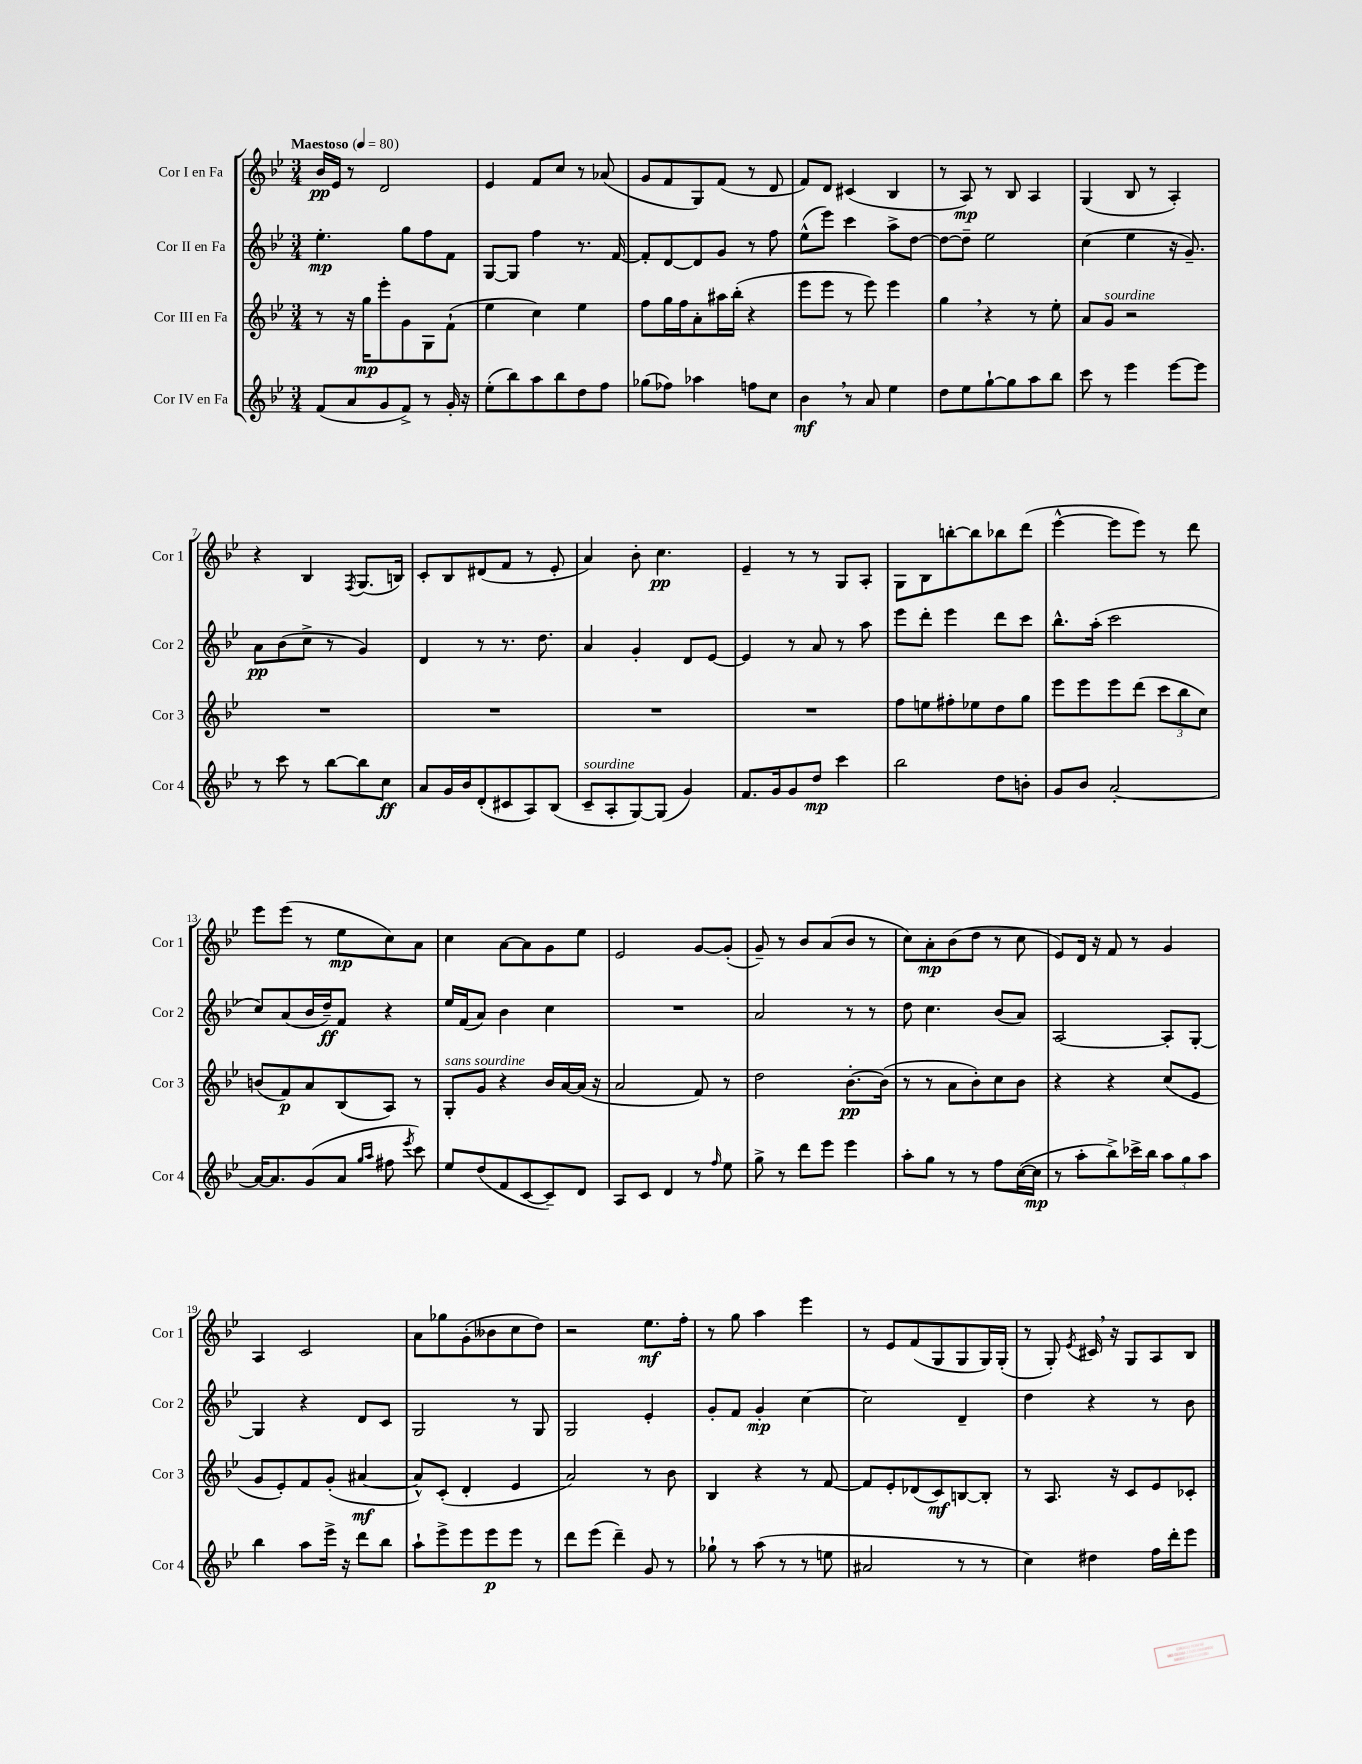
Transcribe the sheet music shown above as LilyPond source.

<<
\new StaffGroup <<
\new Staff = "s0" \with { instrumentName = "Cor I en Fa" shortInstrumentName = "Cor 1" } {
    \clef treble \key bes \major \numericTimeSignature \time 3/4 \tempo "Maestoso" 4 = 80
    \autoBeamOff bes'16[\pp ees'16] r8 d'2 |
    ees'4 f'8[ c''8] r8 aes'8( |
    g'8[ f'8 g8) f'8]( r8 d'8 |
    f'8[) d'8] cis'4( bes4 |
    r8 a8\mp) r8 bes8 a4 |
    g4( bes8 r8 a4-.) |
    r4 bes4 \acciaccatura { f8 } g8.[( b16]) |
    c'8[-. bes8 dis'8( f'8] r8 ees'8-. |
    a'4) bes'8-. c''4.\pp |
    ees'4-- r8 r8 g8[ a8]-. |
    g8[ bes8 b''8~-. b''8 bes''8 d'''8]( |
    ees'''4~-^ ees'''8[ ees'''8]) r8 d'''8 |
    ees'''8[ ees'''8]( r8 ees''8[\mp c''8) a'8] |
    c''4 a'8[~ a'8 g'8 ees''8] |
    ees'2 g'8[~ g'8]-.( |
    g'8--) r8 bes'8[ a'8( bes'8] r8 |
    c''8[) a'8-.\mp bes'8( d''8] r8 c''8 |
    ees'8[) d'16] r16 f'8 r8 g'4 |
    a4 c'2 |
    a'8[ ges''8 g'8-.( beses'8 c''8 d''8]) |
    r2 ees''8.[\mf f''16]-. |
    r8 g''8 a''4 ees'''4 |
    r8 ees'8[ f'8( g8 g8 g16) g16]-.( |
    r8 g8-.) \acciaccatura { ees'8 } cis'16 \breathe r16 g8[ a8 bes8] \bar "|." |
}
\new Staff = "s1" \with { instrumentName = "Cor II en Fa" shortInstrumentName = "Cor 2" } {
    \clef treble \key bes \major \numericTimeSignature \time 3/4
    \autoBeamOff ees''4.-.\mp g''8[ f''8 f'8] |
    g8[~ g8] f''4 r8. f'16~ |
    f'8[-. d'8~ d'8 g'8] r8 f''8 |
    ees''8[-^( ees'''8]) c'''4 a''8[-> d''8]~ |
    d''8[~ d''8]-- ees''2 |
    c''4( ees''4 r16 g'8.--) |
    a'8[\pp bes'8( c''8]-> r8 g'4) |
    d'4 r8 r8. d''8. |
    a'4 g'4-. d'8[ ees'8]~ |
    ees'4 r8 a'8 r8 a''8 |
    ees'''8[ d'''8]-. ees'''4 d'''8[ c'''8] |
    bes''8.[-^ a''16]-.( c'''2 |
    c''8[) a'8( bes'16 d''16--\ff) f'8] r4 |
    ees''16[ f'16( a'8]) bes'4 c''4 |
    R2. |
    a'2 r8 r8 |
    d''8 c''4. bes'8[( a'8]) |
    a2~ a8[-. g8]~-. |
    g4 r4 d'8[ c'8] |
    g2 r8 g8 |
    g2 ees'4-. |
    g'8[-. f'8] g'4-.\mp c''4~ |
    c''2 d'4-- |
    d''4 r4 r8 bes'8 \bar "|." |
}
\new Staff = "s2" \with { instrumentName = "Cor III en Fa" shortInstrumentName = "Cor 3" } {
    \clef treble \key bes \major \numericTimeSignature \time 3/4
    \autoBeamOff r8 r16 g''16[\mp ees'''8-. g'8 g8 f'8]-!( |
    ees''4 c''4) ees''4 |
    f''8[ g''16 f''16 a'8-. ais''16 bes''16]-.( r4 |
    ees'''8[ ees'''8] r8 ees'''8) ees'''4 |
    g''4 \breathe r4 r8 ees''8-. |
    a'8[ g'8]^\markup { \italic "sourdine" } r2 |
    R2. |
    R2. |
    R2. |
    R2. |
    f''8[ e''8 fis''8-. ees''8 d''8 g''8] |
    ees'''8[ ees'''8 ees'''8 d'''8]( \tuplet 3/2 { c'''8[ bes''8 c''8]) } |
    b'8[( f'8\p) a'8 bes8( a8]) r8 |
    g8[-.^\markup { \italic "sans sourdine" } g'8] r4 bes'16[ a'16~ a'16]( r16 |
    a'2 f'8) r8 |
    d''2 bes'8.[~-.\pp bes'16]( |
    r8 r8 a'8[ bes'8-.) c''8 bes'8] |
    r4 r4 c''8[( ees'8] |
    g'8[ ees'8-.) f'8 g'8]-.( ais'4~\mf |
    ais'8[-^) c'8]-.( d'4-. ees'4 |
    a'2) r8 bes'8 |
    bes4 r4 r8 f'8~ |
    f'8[ ees'8-. des'8( c'8\mf) b8~ b8]-. |
    r8 a8. r16 c'8[ ees'8 ces'8]-. \bar "|." |
}
\new Staff = "s3" \with { instrumentName = "Cor IV en Fa" shortInstrumentName = "Cor 4" } {
    \clef treble \key bes \major \numericTimeSignature \time 3/4
    \autoBeamOff f'8[( a'8 g'8 f'8]->) r8 g'16-. r16 |
    ees''8[-.( bes''8) a''8 bes''8 d''8 f''8] |
    ges''8[( fes''8]) aes''4 f''8[ c''8] |
    bes'4\mf \breathe r8 a'8 ees''4 |
    d''8[ ees''8 g''8~-! g''8 a''8 bes''8] |
    c'''8 r8 ees'''4 ees'''8[~ ees'''8] |
    r8 c'''8 r8 bes''8[~ bes''8 c''8]\ff |
    a'8[ g'16 bes'16 d'8-.( cis'8 a8) bes8]( |
    c'8[--^\markup { \italic "sourdine" } a8-. g8~) g8]( g'4) |
    f'8.[ g'16 g'8 d''8]\mp c'''4 |
    bes''2 d''8[ b'8]-. |
    g'8[ bes'8] a'2~-. |
    a'16[~ a'8. g'8( a'8] \grace { g''16[ a''16] } fis''8 \acciaccatura { ees'''8 } c'''8) |
    ees''8[ d''8( f'8 c'8~ c'8--) d'8] |
    a8[ c'8] d'4 r8 \grace { f''16 } ees''8 |
    g''8-> r8 d'''8[ ees'''8] ees'''4 |
    a''8[-. g''8] r8 r8 f''8[ c''16~( c''16]\mp |
    r8 a''8[-. bes''8->) ces'''16-> bes''16] \tuplet 3/2 { a''8[ g''8 a''8] } |
    bes''4 a''8[ ees'''16]-> r16 d'''8[ bes''8] |
    a''8[-! ees'''8-> ees'''8 ees'''8\p ees'''8] r8 |
    d'''8[ ees'''8]( d'''4--) g'8 r8 |
    ges''8-! r8 a''8( r8 r8 e''8 |
    ais'2 r8 r8 |
    c''4) dis''4 f''16[ d'''16-. ees'''8] \bar "|." |
}
>>
>>
